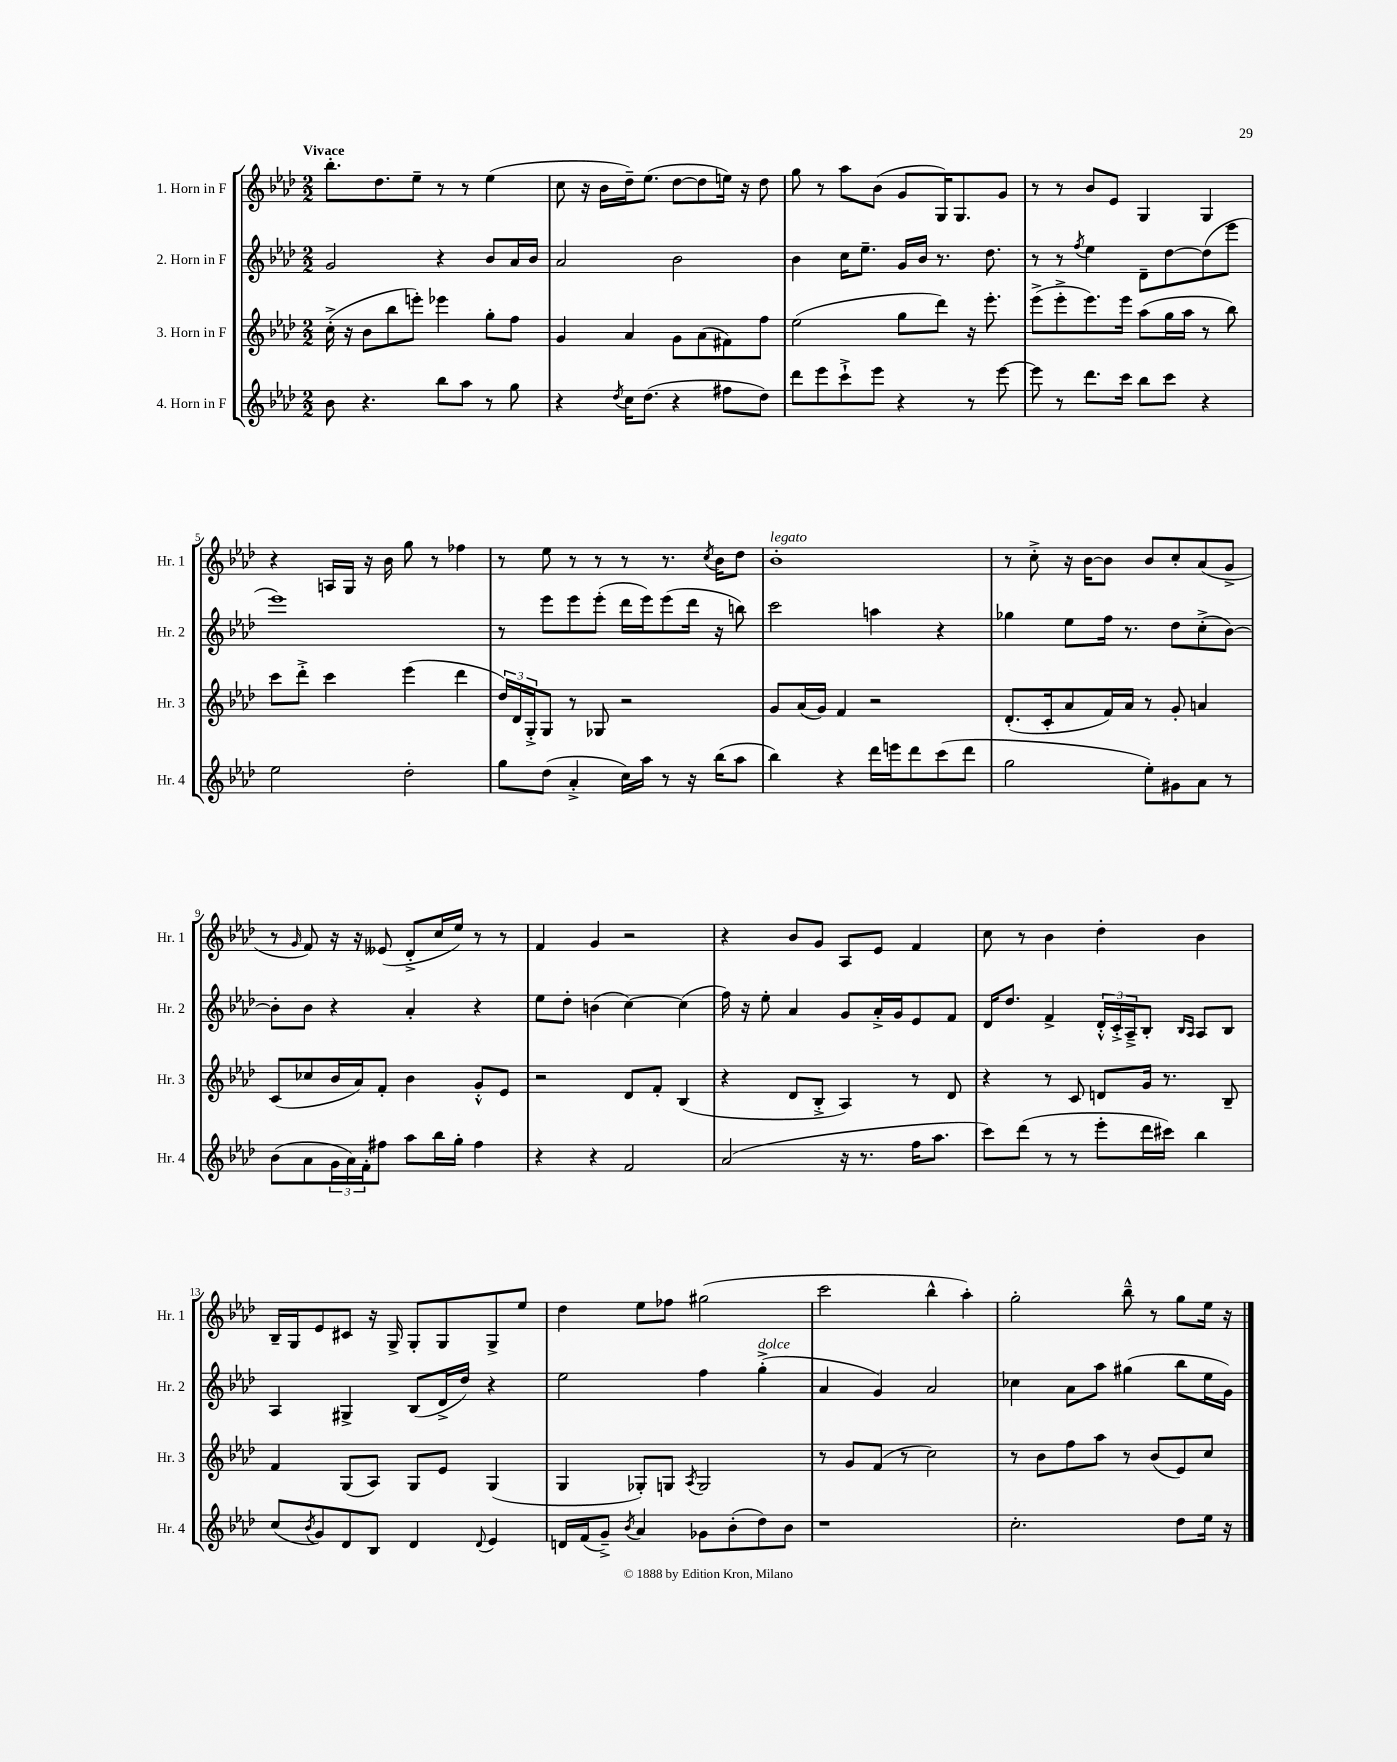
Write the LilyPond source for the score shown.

<<
\new StaffGroup <<
\new Staff = "s0" \with { instrumentName = "1. Horn in F" shortInstrumentName = "Hr. 1" } {
    \clef treble \key aes \major \numericTimeSignature \time 2/2 \tempo "Vivace"
    bes''8.-. des''8. ees''8-- r8 r8 ees''4( |
    c''8 r16 bes'16 des''16--) ees''8.( des''8~ des''8 e''16) r16 des''8 |
    g''8 r8 aes''8 bes'8( g'8 g16) g8. g'8 |
    r8 r8 bes'8 ees'8 g4 g4 |
    r4 a16 g16 r16 bes'16 g''8 r8 fes''4 |
    r8 ees''8 r8 r8 r8 r8. \acciaccatura { c''8 } bes'16 des''8 |
    bes'1-.^\markup { \italic "legato" } |
    r8 c''8-.-> r16 bes'16~ bes'8 bes'8 c''8-. aes'8( g'8-> |
    r8 \grace { g'16 } f'8) r16 r16 eeses'8( des'8-.-> c''16 ees''16) r8 r8 |
    f'4 g'4 r2 |
    r4 bes'8 g'8 aes8 ees'8 f'4 |
    c''8 r8 bes'4 des''4-. bes'4 |
    bes16-- g16 ees'8 cis'8 r16 g16-> g8-. g8 g8-> ees''8 |
    des''4 ees''8 fes''8 gis''2( |
    c'''2 bes''4-^ aes''4-.) |
    g''2-. bes''8---^ r8 g''8 ees''16 r16 \bar "|." |
}
\new Staff = "s1" \with { instrumentName = "2. Horn in F" shortInstrumentName = "Hr. 2" } {
    \clef treble \key aes \major \numericTimeSignature \time 2/2
    g'2 r4 bes'8 aes'16 bes'16 |
    aes'2 bes'2 |
    bes'4 c''16 ees''8.-- g'16 bes'16 r8. des''8. |
    r8 r8 \acciaccatura { f''8 } ees''4 des'8-- des''8~ des''8( ees'''8 |
    ees'''1) |
    r8 ees'''8 ees'''8 ees'''8-.( des'''16 ees'''16) ees'''8( des'''16 r16 b''8) |
    c'''2 a''4 r4 |
    ges''4 ees''8 f''16 r8. des''8 c''8-.->( bes'8~) |
    bes'8-. bes'8 r4 aes'4-. r4 |
    ees''8 des''8-. b'4( c''4~) c''4( |
    f''16) r16 ees''8-. aes'4 g'8 aes'16-.-> g'16 ees'8 f'8 |
    des'16 des''8. f'4-> \tuplet 3/2 { des'16-.-^ c'16-.-> aes16---> } bes8-. \grace { bes16 aes16 } aes8 bes8 |
    aes4 gis4-> bes8( des'16-> des''16) r4 |
    ees''2 f''4 g''4-.->^\markup { \italic "dolce" }( |
    aes'4 g'4) aes'2 |
    ces''4 aes'8 aes''8 gis''4( bes''8 ees''16 g'16) \bar "|." |
}
\new Staff = "s2" \with { instrumentName = "3. Horn in F" shortInstrumentName = "Hr. 3" } {
    \clef treble \key aes \major \numericTimeSignature \time 2/2
    c''16-.->( r16 bes'8 bes''8 e'''8-.) ees'''4 g''8-. f''8 |
    g'4 aes'4 g'8 aes'8( fis'8) f''8 |
    ees''2( g''8 des'''8) r16 ees'''8.-. |
    ees'''8->( ees'''8-.-> ees'''8.) ees'''16 aes''8( g''16 aes''16 r8 bes''8) |
    c'''8 des'''8-.-> c'''4 ees'''4( des'''4 |
    \tuplet 3/2 { des''16) des'16 g16-.-> } g8 r8 ges8 r2 |
    g'8 aes'16( g'16) f'4 r2 |
    des'8.-.( c'16-. aes'8 f'16) aes'16 r8 g'8-. a'4 |
    c'8( ces''8 bes'16 aes'16) f'8-. bes'4 g'8-.-^ ees'8 |
    r2 des'8 f'8-. bes4( |
    r4 des'8 bes8-.-> aes4) r8 des'8 |
    r4 r8 c'8 d'8 g'16 r8. bes8-- |
    f'4 g8( aes8) g8 ees'8 g4( |
    g4 ges8-.) g8 \acciaccatura { aes8 } g2 |
    r8 g'8 f'8( r8 c''2) |
    r8 bes'8 f''8 aes''8 r8 bes'8( ees'8) c''8 \bar "|." |
}
\new Staff = "s3" \with { instrumentName = "4. Horn in F" shortInstrumentName = "Hr. 4" } {
    \clef treble \key aes \major \numericTimeSignature \time 2/2
    bes'8 r4. bes''8 aes''8 r8 g''8 |
    r4 \acciaccatura { des''8 } c''16 des''8.( r4 fis''8 des''8) |
    des'''8 ees'''8 c'''8-!-> ees'''8 r4 r8 ees'''8~ |
    ees'''8 r8 des'''8. c'''16 bes''8 c'''8 r4 |
    ees''2 des''2-. |
    g''8 des''8( aes'4-.-> c''16) aes''16 r8 r16 bes''16( aes''8 |
    bes''4) r4 des'''16 e'''16 des'''8 c'''8( des'''8 |
    g''2 ees''8-.) gis'8 aes'8 r8 |
    bes'8( aes'8 \tuplet 3/2 { g'16 aes'16) f'16-. } fis''8 aes''8 bes''16 g''16-. fis''4 |
    r4 r4 f'2 |
    aes'2( r16 r8. f''16 aes''8. |
    c'''8) des'''8( r8 r8 ees'''8-. des'''16 cis'''16) bes''4 |
    c''8( \acciaccatura { bes'8 } g'8) des'8 bes8 des'4 \appoggiatura { des'8 } ees'4 |
    d'16 f'16( g'8--->) \acciaccatura { bes'8 } aes'4 ges'8 bes'8-.( des''8) bes'8 |
    r1 |
    c''2.-. des''8 ees''16 r16 \bar "|." |
}
>>
>>
